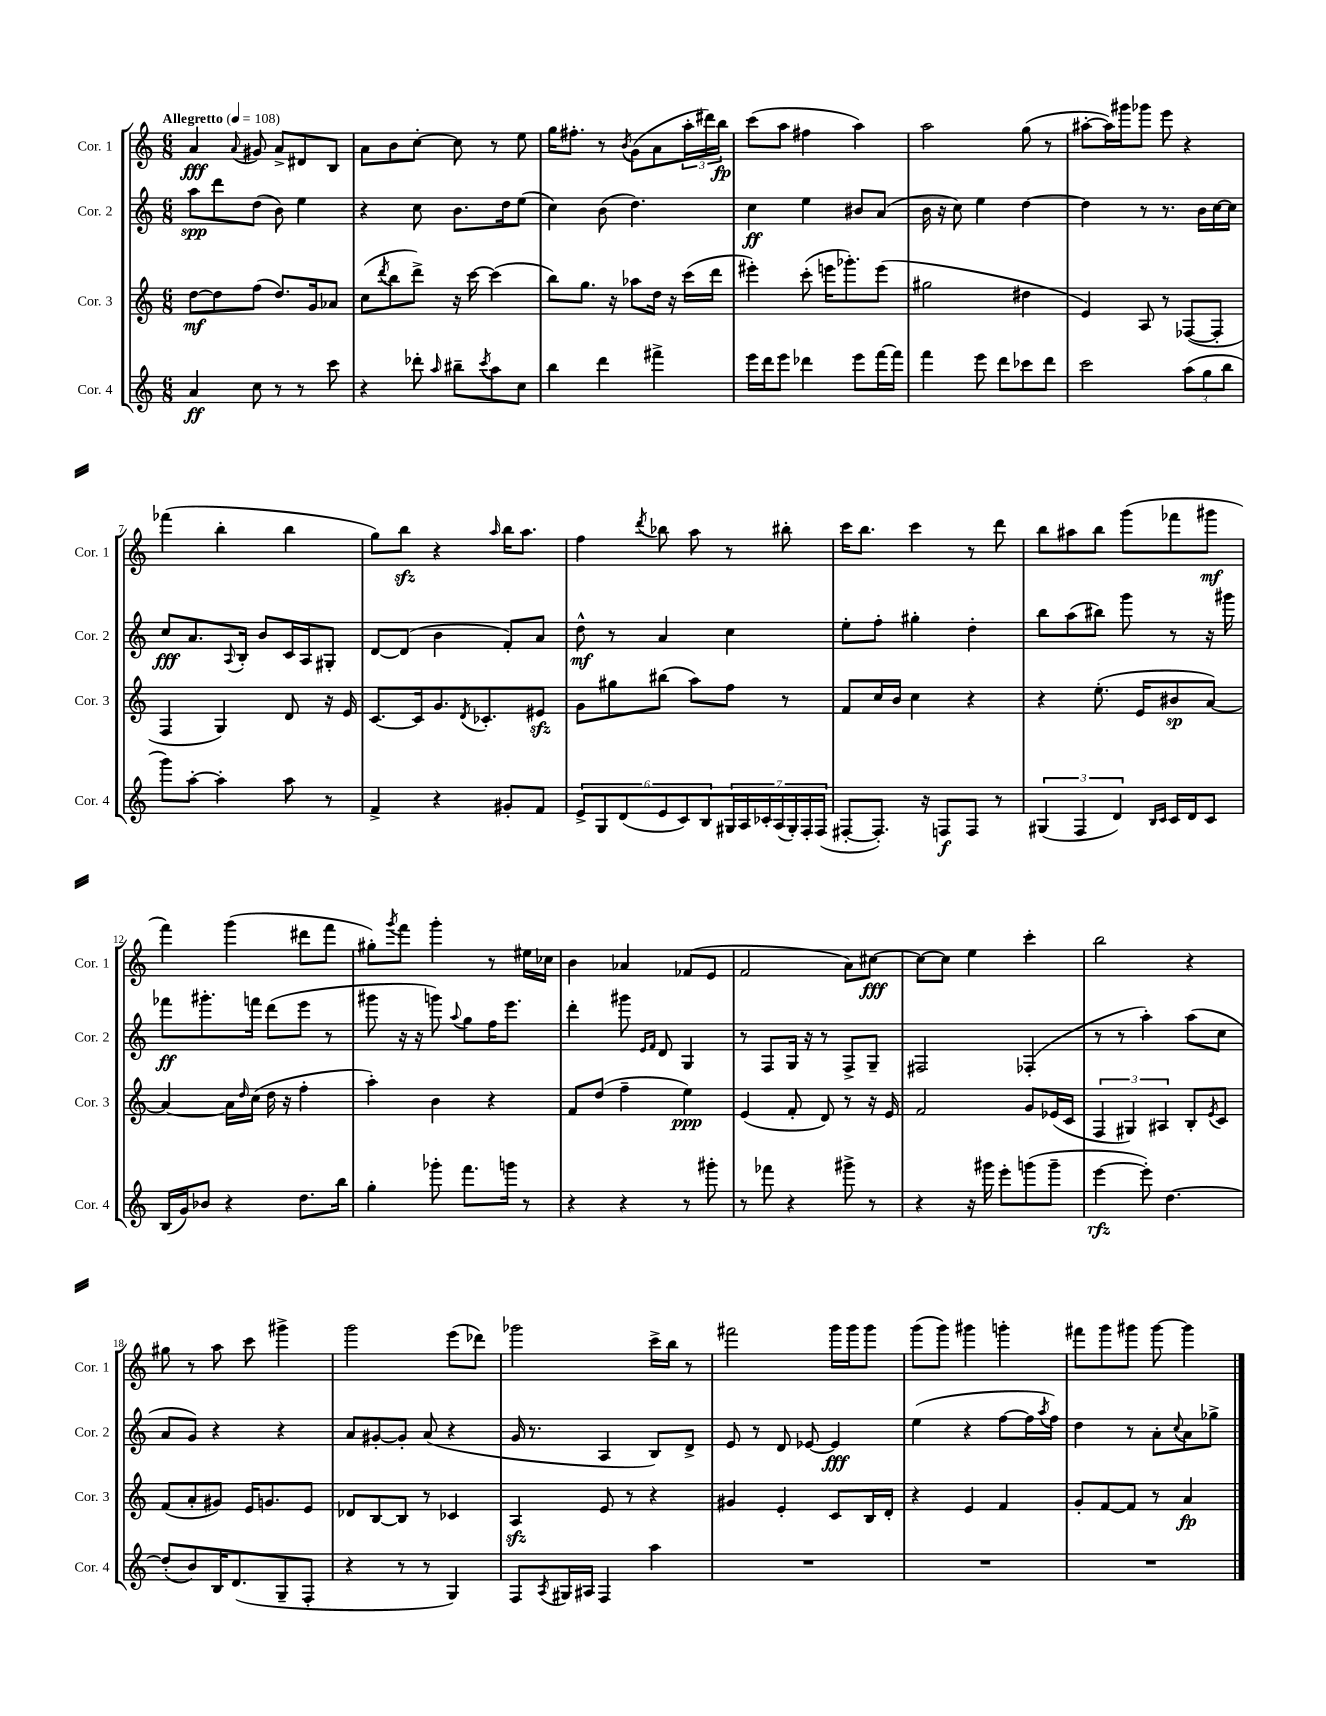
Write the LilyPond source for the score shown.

<<
\new StaffGroup <<
\new Staff = "s0" \with { instrumentName = "Cor. 1" shortInstrumentName = "Cor. 1" } {
    \clef treble \key c \major \numericTimeSignature \time 6/8 \tempo "Allegretto" 4 = 108
    a'4\fff \appoggiatura { a'8 } gis'8 a'8-> dis'8 b8 |
    a'8 b'8 c''8~-. c''8 r8 e''8 |
    g''16 fis''8.-. r8 \acciaccatura { b'8 } g'8( a'8 \tuplet 3/2 { a''16-. dis'''16) b''16\fp } |
    c'''8( a''8 fis''4 a''4) |
    a''2 g''8( r8 |
    ais''8~-. ais''16) gis'''16 ges'''8 e'''8 r4 |
    fes'''4( b''4-. b''4 |
    g''8) b''8\sfz r4 \grace { a''16 } b''16 a''8. |
    f''4 \acciaccatura { d'''8 } bes''8 a''8 r8 bis''8-. |
    c'''16 b''8. c'''4 r8 d'''8 |
    b''8 ais''8 b''8 g'''8( fes'''8 gis'''8\mf |
    f'''4) g'''4( dis'''8 f'''8 |
    gis''8-.) \acciaccatura { g'''8 } f'''8 g'''4-. r8 eis''16 ces''16 |
    b'4 aes'4 fes'8( e'8 |
    f'2 a'8) cis''8~\fff |
    cis''8~ cis''8 e''4 c'''4-. |
    b''2 r4 |
    gis''8 r8 a''8 c'''8 gis'''4-> |
    g'''2 e'''8( des'''8) |
    ges'''2 c'''16-> b''16 r8 |
    fis'''2 g'''16 g'''16 g'''8 |
    g'''8( g'''8) gis'''4 g'''4-. |
    fis'''8 g'''8 gis'''8 gis'''8~ gis'''4 \bar "|." |
}
\new Staff = "s1" \with { instrumentName = "Cor. 2" shortInstrumentName = "Cor. 2" } {
    \clef treble \key c \major \numericTimeSignature \time 6/8
    a''8\spp d'''8 d''8( b'8) e''4 |
    r4 c''8 b'8. d''16 e''8( |
    c''4) b'8( d''4.) |
    c''4\ff e''4 bis'8 a'8( |
    b'16 r16 c''8) e''4 d''4~ |
    d''4 r8 r8. b'16 c''16~ c''16 |
    c''8\fff a'8. \appoggiatura { a8 } b16-. b'8 c'16 a16 gis8-. |
    d'8~ d'8( b'4 f'8-.) a'8 |
    d''8-^\mf r8 a'4 c''4 |
    e''8-. f''8-. gis''4-. d''4-. |
    b''8 a''8( bis''8) g'''8 r8 r16 gis'''16 |
    fes'''8\ff gis'''8.-. f'''16 d'''8( e'''8 r8 |
    gis'''8 r16 r16 g'''8) \appoggiatura { a''8 } g''8 f''16 e'''8. |
    d'''4-. gis'''8 \grace { e'16 f'16 } d'8 g4 |
    r8 f8 g16 r16 r8 f8-> g8-- |
    fis2 fes4-.( |
    r8 r8 a''4-.) a''8( c''8 |
    a'8 g'8) r4 r4 |
    a'8 gis'8~-. gis'8-. a'8( r4 |
    g'16 r8. a4 b8) d'8-> |
    e'8 r8 d'8 ees'8~ ees'4\fff |
    e''4( r4 f''8~ f''16 \acciaccatura { a''8 } f''16) |
    d''4 r8 a'8-. \appoggiatura { c''8 } a'8 ges''8-> \bar "|." |
}
\new Staff = "s2" \with { instrumentName = "Cor. 3" shortInstrumentName = "Cor. 3" } {
    \clef treble \key c \major \numericTimeSignature \time 6/8
    d''8~\mf d''8 f''8( d''8.) g'16 aes'8 |
    c''8( \acciaccatura { d'''8 } b''8 d'''8->) r16 c'''16~ c'''4( |
    b''8) g''8. r16 aes''8 d''16 r16 c'''16( d'''16 |
    eis'''4-.) c'''8-.( e'''16 ges'''8.-.) e'''8( |
    gis''2 dis''4 |
    e'4) a8 r8 fes8~( fes8-. |
    f4 g4) d'8 r16 e'16 |
    c'8.~ c'16 g'8. \acciaccatura { d'8 } ces'8.-. eis'8\sfz |
    g'8 gis''8 bis''8( a''8) f''8 r8 |
    f'8 c''16 b'16 c''4 r4 |
    r4 e''8.-.( e'16 bis'8\sp a'8~) |
    a'4~ a'16 \grace { d''16 } c''16( d''16 r16 f''4-. |
    a''4-.) b'4 r4 |
    f'8 d''8( f''4-- e''4\ppp) |
    e'4( f'8-. d'8) r8 r16 e'16 |
    f'2 g'8 ees'16( c'16 |
    \tuplet 3/2 { f4 gis4) ais4 } b8-. \acciaccatura { e'8 } c'8 |
    f'8( a'8-. gis'8) e'16 g'8. e'8 |
    des'8 b8~ b8 r8 ces'4 |
    a4\sfz e'8 r8 r4 |
    gis'4 e'4-. c'8 b16 d'16-. |
    r4 e'4 f'4 |
    g'8-. f'8~ f'8 r8 a'4\fp \bar "|." |
}
\new Staff = "s3" \with { instrumentName = "Cor. 4" shortInstrumentName = "Cor. 4" } {
    \clef treble \key c \major \numericTimeSignature \time 6/8
    a'4\ff c''8 r8 r8 c'''8 |
    r4 des'''8-. \grace { a''16 } bis''8-- \acciaccatura { c'''8 } a''8 c''8 |
    b''4 d'''4 fis'''4-> |
    e'''16 d'''16 e'''8 des'''4 e'''8 f'''16~ f'''16 |
    f'''4 e'''8 d'''8 ces'''8 d'''8 |
    c'''2 \tuplet 3/2 { a''8( g''8 b''8 } |
    g'''8) a''8~-. a''4-. a''8 r8 |
    f'4-> r4 gis'8-. f'8 |
    \tuplet 6/4 { e'8-> g8 d'8( e'8 c'8) b8 } \tuplet 7/4 { gis16 a16 ces'16-. a16( gis16-.) f16-. f16( } |
    fis8~-. fis8.-.) r16 f8\f f8 r8 |
    \tuplet 3/2 { gis4( f4 d'4) } \grace { b16 c'16 } c'16 d'16 c'8 |
    b16( g'16) bes'8 r4 d''8. b''16 |
    g''4-. ges'''8-. f'''8. g'''16 r8 |
    r4 r4 r8 gis'''8-. |
    r8 fes'''8 r4 gis'''8-> r8 |
    r4 r16 gis'''16 e'''8-. g'''8( g'''8-- |
    e'''4~\rfz e'''8-.) d''4.~ |
    d''8-.( b'8) b16 d'8.( g8-- f8-. |
    r4 r8 r8 g4) |
    f8 \acciaccatura { a8 } gis16 ais16 f4 a''4 |
    R2. |
    R2. |
    R2. \bar "|." |
}
>>
>>
